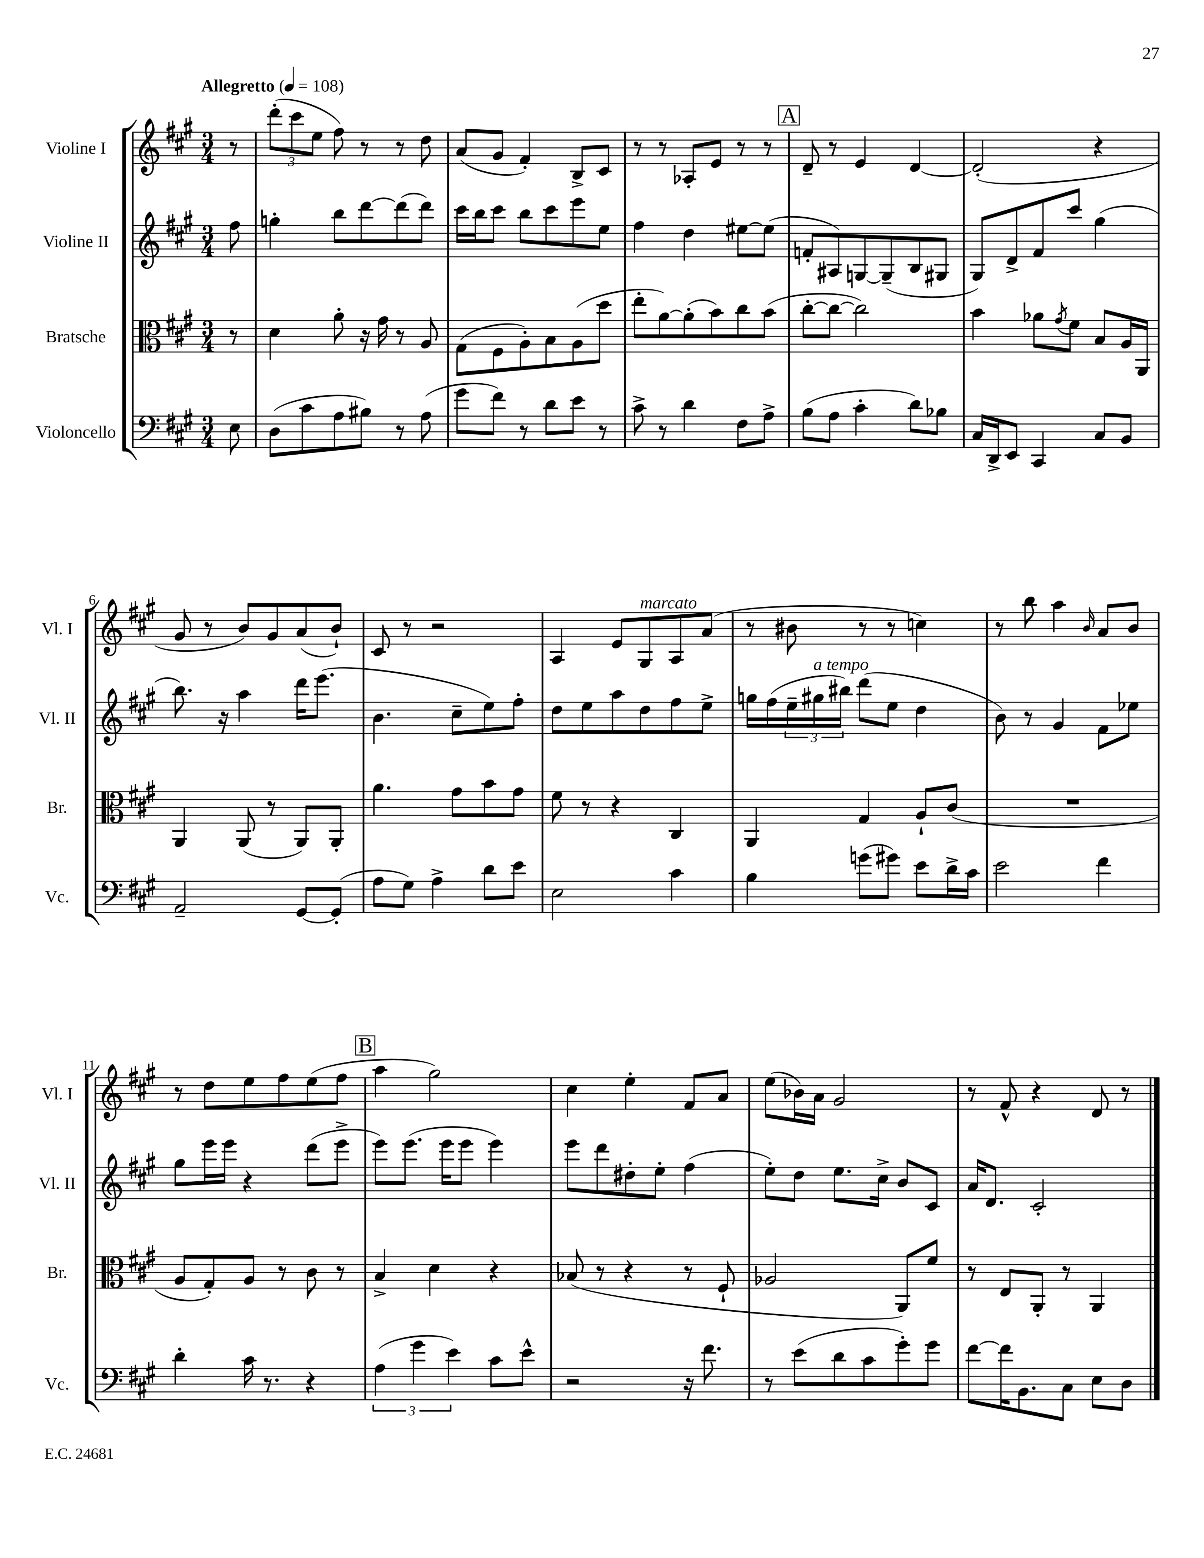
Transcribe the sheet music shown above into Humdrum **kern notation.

**kern	**kern	**kern	**kern
*staff4	*staff3	*staff2	*staff1
*clefF4	*clefC3	*clefG2	*clefG2
*k[f#c#g#]	*k[f#c#g#]	*k[f#c#g#]	*k[f#c#g#]
*M3/4	*M3/4	*M3/4	*M3/4
*MM108	*MM108	*MM108	*MM108
8E	8r	8ff#	8r
=	=	=	=
(8D	4d	4gg'	(12ddd'
.	.	.	12ccc#
8c#	.	.	.
.	.	.	12ee
8A	8a'	8bb	8ff#)
8B#)	16r	[8ddd	8r
.	16g#	.	.
8r	8r	(8ddd]	8r
(8A	8A	8ddd)	8dd
=	=	=	=
8g#	(8G#	16ccc#	(8a
.	.	16bb	.
8f#)	8F#	8ccc#	8g#
8r	8A')	8bb	4f#')
8d	8B	8ccc#	.
8e	(8A	8eee	8B^
8r	8dd	8ee	8c#
=	=	=	=
8c#^	8ee'	4ff#	8r
8r	[8a)	.	8r
4d	(8a']	4dd	8A-'
.	8b)	.	8e
8F#	8cc#	[8ee#	8r
8A^	(8b	(8ee#]	8r
=	=	=	=
(8B	[8cc#'	8f'	8d~
8A	8cc#_	8A#)	8r
4c#'	2cc#])	[8G	4e
.	.	(8G~]	.
8d)	.	8B	[4d
8B-	.	8G#	.
=	=	=	=
16C#	4b	8G#)	(2d']
16DD^	.	.	.
8EE	.	8d^	.
4CC#	8a-	8f#	.
.	8qg#	.	.
.	8f#	8ccc#	.
8C#	8B	(4gg#	4r
8BB	16A	.	.
.	16AA	.	.
=	=	=	=
2AA~	4AA	8.bb)	8g#
.	.	.	8r
.	.	16r	.
.	(8AA	4aa	8b)
.	8r	.	8g#
[8GG#	8AA)	16ddd	(8a
.	.	(8.eee	.
(8GG#']	8AA'	.	8b`)
=	=	=	=
8A	4.a	4.b	8c#
8G#)	.	.	8r
4A^	.	.	2r
.	8g#	8cc#~	.
8d	8b	8ee)	.
8e	8g#	8ff#'	.
=	=	=	=
2E	8f#	8dd	4A
.	8r	8ee	.
.	4r	8aa	8e
.	.	8dd	8G#
4c#	4C#	8ff#	8A
.	.	8ee^	(8a
=	=	=	=
4B	4AA	16gg	8r
.	.	(16ff#	.
.	.	24ee~	8b#
.	.	24gg#	.
.	.	24bb#)	.
(8g	4G#	(8ddd	8r
8g#)	.	8ee	8r
8e	8A`	4dd	4cc)
16d^	(8c#	.	.
16c#	.	.	.
=	=	=	=
2e	2.r	8b)	8r
.	.	8r	8bb
.	.	4g#	4aa
.	.	.	16qqb
4f#	.	8f#	8a
.	.	8ee-	8b
=	=	=	=
4d'	8A	8gg#	8r
.	8G#')	16eee	8dd
.	.	16eee	.
16c#	8A	4r	8ee
8.r	.	.	.
.	8r	.	8ff#
4r	8c#	(8ddd	(8ee
.	8r	8eee^	8ff#
=	=	=	=
(6A	4B^	8eee)	4aa
.	.	(8.eee	.
6g#	.	.	.
.	4d	.	2gg#)
.	.	16eee	.
6e)	.	.	.
.	.	8eee	.
8c#	4r	4eee)	.
8e^^	.	.	.
=	=	=	=
2r	(8B-	8eee	4cc#
.	8r	8ddd	.
.	4r	8dd#'	4ee'
.	.	8ee'	.
16r	8r	(4ff#	8f#
8.f#	.	.	.
.	8F#`	.	8a
=	=	=	=
8r	2A-	8ee')	(8ee
(8e	.	8dd	16b-)
.	.	.	16a
8d	.	8.ee	2g#
8c#	.	.	.
.	.	16cc#^	.
8g#')	8AA)	8b	.
8g#	8f#	8c#	.
=	=	=	=
[8f#	8r	16a	8r
.	.	8.d	.
16f#]	8E	.	8f#^^
8.BB	.	.	.
.	8AA'	2c#'	4r
8C#	8r	.	.
8E	4AA	.	8d
8D	.	.	8r
==	==	==	==
*-	*-	*-	*-
